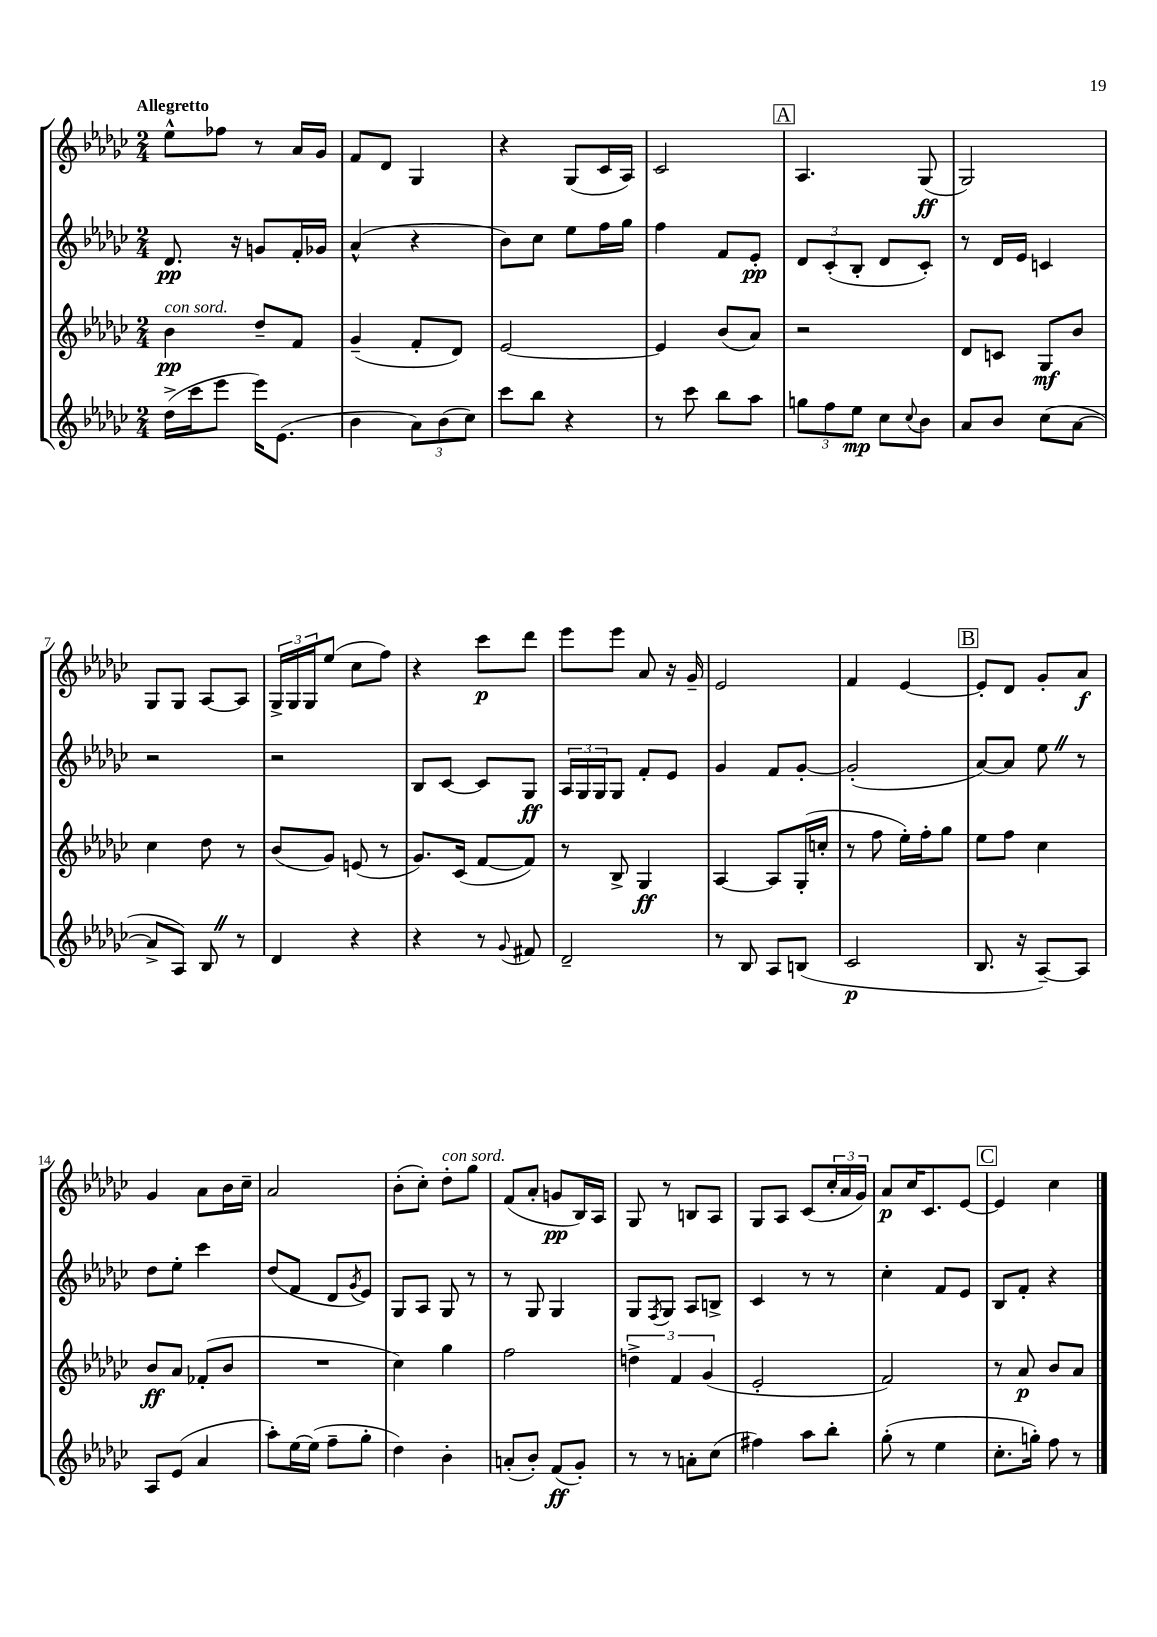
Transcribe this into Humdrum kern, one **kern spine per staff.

**kern	**dynam	**kern	**dynam	**kern	**dynam	**kern	**dynam
*part4	*part4	*part3	*part3	*part2	*part2	*part1	*part1
*staff4	*staff4	*staff3	*staff3	*staff2	*staff2	*staff1	*staff1
*clefG2	*	*clefG2	*	*clefG2	*	*clefG2	*
*k[b-e-a-d-g-c-]	*	*k[b-e-a-d-g-c-]	*	*k[b-e-a-d-g-c-]	*	*k[b-e-a-d-g-c-]	*
*M2/4	*	*M2/4	*	*M2/4	*	*M2/4	*
=1	=1	=1	=1	=1	=1	=1	=1
!	!	!	!	!	!	!LO:TX:a:B:t=Allegretto	!
!	!	!LO:TX:a:i:t=con sord.	!	!	!	!	!
(16dd-^\LL	.	4b-\	pp	8.d-/	pp	8ee-^^\L	.
16ccc-\J	.	.	.	.	.	.	.
8eee-\J	.	.	.	.	.	8ff-X\J	.
.	.	.	.	16r	.	.	.
16eee-\KL)	.	8dd-~/L	.	8gn/L	.	8r	.
(8.e-\J	.	.	.	.	.	.	.
.	.	8f/J	.	16f'/L	.	16a-/LL	.
.	.	.	.	16g-X/JJ	.	16g-/JJ	.
=2	=2	=2	=2	=2	=2	=2	=2
4b-\	.	(4g-~/	.	(4a-^^/	.	8f/L	.
.	.	.	.	.	.	8d-/J	.
12a-\L)	.	8f'/L	.	4r	.	4G-/	.
(12b-\	.	.	.	.	.	.	.
.	.	8d-/J)	.	.	.	.	.
12cc-\J)	.	.	.	.	.	.	.
=3	=3	=3	=3	=3	=3	=3	=3
8ccc-\L	.	[2e-/	.	8b-\L)	.	4r	.
8bb-\J	.	.	.	8cc-\J	.	.	.
4r	.	.	.	8ee-\L	.	(8G-/L	.
.	.	.	.	16ff\L	.	16c-/L	.
.	.	.	.	16gg-\JJ	.	16A-/JJ)	.
=4	=4	=4	=4	=4	=4	=4	=4
8r	.	4e-/]	.	4ff\	.	2c-/	.
8ccc-\	.	.	.	.	.	.	.
8bb-\L	.	(8b-/L	.	8f/L	.	.	.
8aa-\J	.	8a-/J)	.	8e-'/J	pp	.	.
!!LO:REH:place=s1:t=A
=5	=5	=5	=5	=5	=5	=5	=5
12ggn\L	.	2r	.	12d-/L	.	4.A-/	.
12ff\	.	.	.	(12c-'/	.	.	.
12ee-\J	mp	.	.	12B-'/J	.	.	.
8cc-\L	.	.	.	8d-/L	.	.	.
8qqcc-/	.	.	.	.	.	.	.
8b-\J	.	.	.	8c-'/J)	.	(8G-/	ff
=6	=6	=6	=6	=6	=6	=6	=6
8a-/L	.	8d-/L	.	8r	.	2G-/)	.
8b-/J	.	8cn/J	.	16d-/LL	.	.	.
.	.	.	.	16e-/JJ	.	.	.
(8cc-\L	.	8G-/L	mf	4cn/	.	.	.
[8a-\J	.	8b-/J	.	.	.	.	.
!!LO:LB:g=z
=7	=7	=7	=7	=7	=7	=7	=7
8a-^/L]	.	4cc-\	.	2r	.	8G-/L	.
8A-/J)	.	.	.	.	.	8G-/J	.
8B-Z/	.	8dd-\	.	.	.	[8A-/L	.
8r	.	8r	.	.	.	8A-/J]	.
=8	=8	=8	=8	=8	=8	=8	=8
4d-/	.	(8b-/L	.	2r	.	24G-^/LL	.
.	.	.	.	.	.	24G-/	.
.	.	.	.	.	.	24G-/J	.
.	.	8g-/J)	.	.	.	(8ee-/J	.
4r	.	(8en/	.	.	.	8cc-\L	.
.	.	8r	.	.	.	8ff\J)	.
=9	=9	=9	=9	=9	=9	=9	=9
4r	.	8.g-/L)	.	8B-/L	.	4r	.
.	.	.	.	[8c-/J	.	.	.
.	.	(16c-/Jk	.	.	.	.	.
8r	.	[8f/L	.	8c-/L]	.	8ccc-\L	p
8qqg-/	.	.	.	.	.	.	.
8f#X/	.	8f/J])	.	8G-/J	ff	8ddd-\J	.
=10	=10	=10	=10	=10	=10	=10	=10
2d-~/	.	8r	.	24A-/LL	.	8eee-\L	.
.	.	.	.	24G-/	.	.	.
.	.	.	.	24G-/J	.	.	.
.	.	8B-^/	.	8G-/J	.	8eee-\J	.
.	.	4G-/	ff	8f'/L	.	8a-/	.
.	.	.	.	8e-/J	.	16r	.
.	.	.	.	.	.	16g-~/	.
=11	=11	=11	=11	=11	=11	=11	=11
8r	.	[4A-/	.	4g-/	.	2e-/	.
8B-/	.	.	.	.	.	.	.
8A-/L	.	8A-/L]	.	8f/L	.	.	.
(8Bn/J	.	(16G-'/L	.	[8g-'/J	.	.	.
.	.	16ccn'/JJ	.	.	.	.	.
=12	=12	=12	=12	=12	=12	=12	=12
2c-/	p	8r	.	(2g-'/]	.	4f/	.
.	.	8ff\	.	.	.	.	.
.	.	16ee-'\LL)	.	.	.	[4e-/	.
.	.	16ff'\J	.	.	.	.	.
.	.	8gg-\J	.	.	.	.	.
!!LO:REH:place=s1:t=B
=13	=13	=13	=13	=13	=13	=13	=13
8.B-/	.	8ee-\L	.	[8a-/L)	.	8e-'/L]	.
.	.	8ff\J	.	8a-/J]	.	8d-/J	.
16r	.	.	.	.	.	.	.
[8A-~/L)	.	4cc-\	.	8ee-Z\	.	8g-'/L	.
8A-/J]	.	.	.	8r	.	8a-/J	f
!!LO:LB:g=z
=14	=14	=14	=14	=14	=14	=14	=14
8A-/L	.	8b-/L	ff	8dd-\L	.	4g-/	.
(8e-/J	.	8a-/J	.	8ee-'\J	.	.	.
4a-/	.	(8f-X'/L	.	4ccc-\	.	8a-\L	.
.	.	8b-/J	.	.	.	16b-\L	.
.	.	.	.	.	.	16cc-~\JJ	.
=15	=15	=15	=15	=15	=15	=15	=15
8aa-'\L)	.	2r	.	(8dd-/L	.	2a-/	.
[16ee-\L	.	.	.	8f/J	.	.	.
(16ee-\JJ]	.	.	.	.	.	.	.
8ff~\L	.	.	.	8d-/L	.	.	.
.	.	.	.	8qg-/	.	.	.
8gg-'\J	.	.	.	8e-/J)	.	.	.
=16	=16	=16	=16	=16	=16	=16	=16
4dd-\)	.	4cc-\)	.	8G-/L	.	(8b-'\L	.
.	.	.	.	8A-/J	.	8cc-'\J)	.
!	!	!	!	!	!	!LO:TX:a:i:t=con sord.	!
4b-'\	.	4gg-\	.	8G-/	.	8dd-'\L	.
.	.	.	.	8r	.	8gg-\J	.
=17	=17	=17	=17	=17	=17	=17	=17
(8an'/L	.	2ff\	.	8r	.	(8f/L	.
8b-'/J)	.	.	.	8G-/	.	8a-'/J	.
(8f/L	ff	.	.	4G-/	.	8gn/L	pp
8g-'/J)	.	.	.	.	.	16B-/L)	.
.	.	.	.	.	.	16A-/JJ	.
=18	=18	=18	=18	=18	=18	=18	=18
8r	.	6ddn^\	.	8G-/L	.	8G-/	.
.	.	.	.	8qF/	.	.	.
8r	.	.	.	8G-/J	.	8r	.
.	.	6f/	.	.	.	.	.
8an'\L	.	.	.	8A-/L	.	8Bn/L	.
.	.	(6g-/	.	.	.	.	.
(8cc-\J	.	.	.	8Bn^/J	.	8A-/J	.
=19	=19	=19	=19	=19	=19	=19	=19
4ff#X\)	.	2e-'/	.	4c-/	.	8G-/L	.
.	.	.	.	.	.	8A-/J	.
8aa-\L	.	.	.	8r	.	(8c-/L	.
8bb-'\J	.	.	.	8r	.	24cc-'/L	.
.	.	.	.	.	.	24a-/	.
.	.	.	.	.	.	24g-/JJ)	.
=20	=20	=20	=20	=20	=20	=20	=20
(8gg-'\	.	2f/)	.	4cc-'\	.	8a-/L	p
8r	.	.	.	.	.	16cc-/K	.
.	.	.	.	.	.	8.c-/	.
4ee-\	.	.	.	8f/L	.	.	.
.	.	.	.	8e-/J	.	[8e-/J	.
!!LO:REH:place=s1:t=C
=21	=21	=21	=21	=21	=21	=21	=21
8.cc-'\L	.	8r	.	8B-/L	.	4e-/]	.
.	.	8a-/	p	8f'/J	.	.	.
16ggn'\Jk)	.	.	.	.	.	.	.
8ff\	.	8b-/L	.	4r	.	4cc-\	.
8r	.	8a-/J	.	.	.	.	.
==	==	==	==	==	==	==	==
*-	*-	*-	*-	*-	*-	*-	*-
